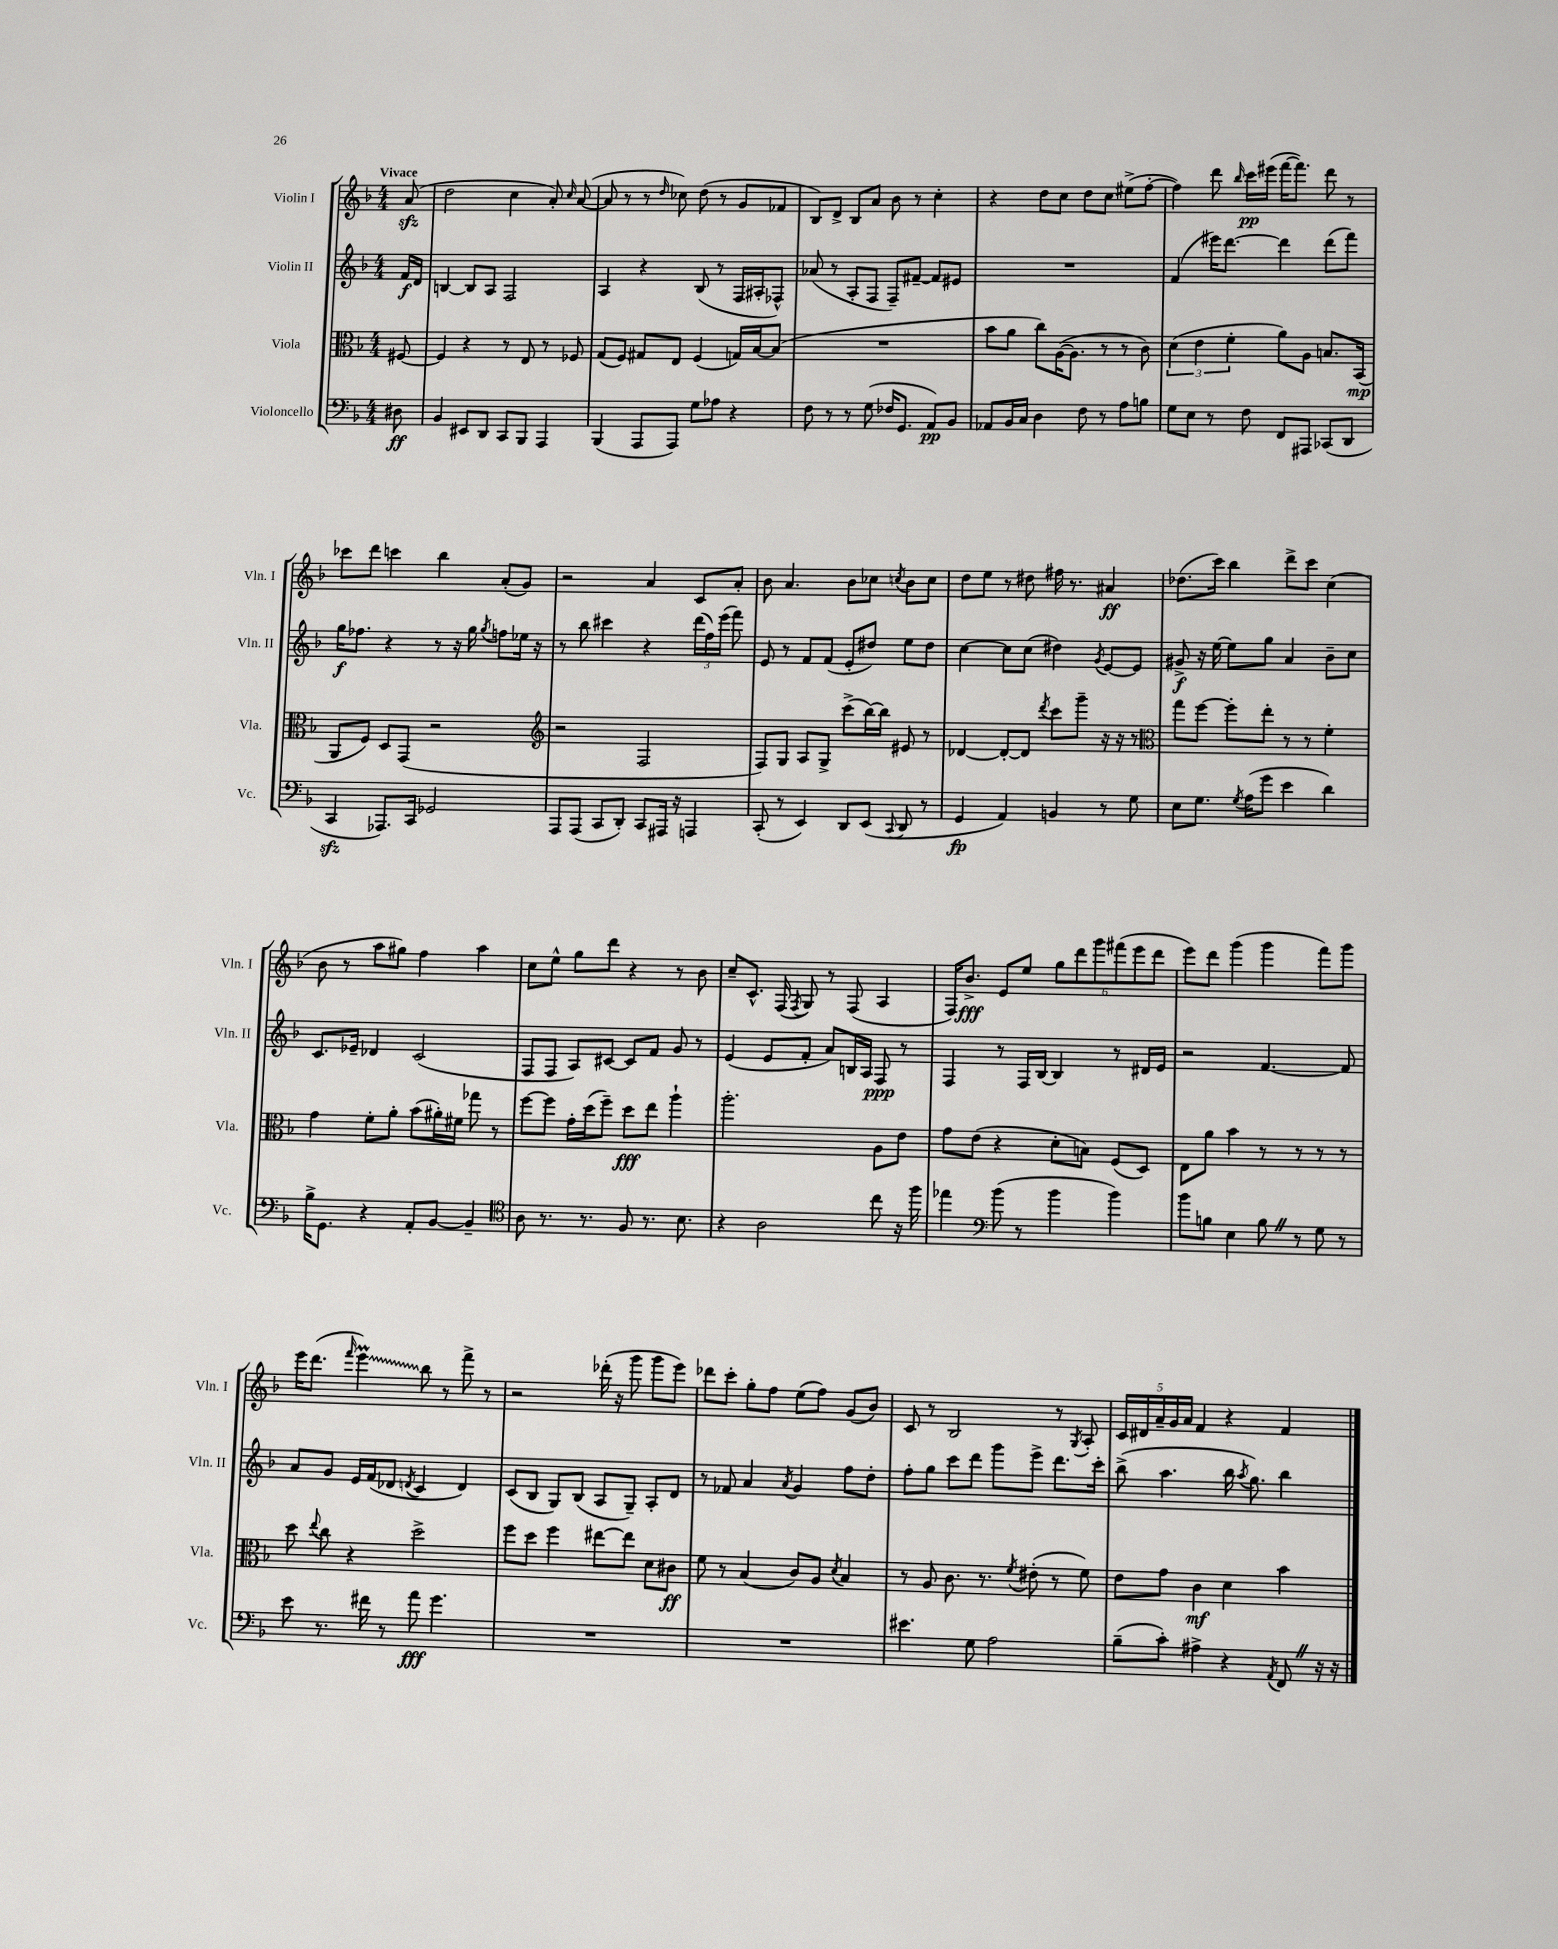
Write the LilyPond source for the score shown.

<<
\new StaffGroup <<
\new Staff = "s0" \with { instrumentName = "Violin I" shortInstrumentName = "Vln. I" } {
    \clef treble \key f \major \numericTimeSignature \time 4/4 \partial 8 \tempo "Vivace"
    \autoBeamOff a'8\sfz( |
    d''2 c''4 a'8-.) \grace { c''16 } a'8~( |
    a'8 r8 r8 \grace { d''16 } ces''8) d''8( r8 g'8[ fes'8] |
    bes8[) d'8]-> bes8[ a'8] bes'8 r8 c''4-. |
    r4 d''8[ c''8] d''8[ c''8] eis''8[->( f''8]~-. |
    f''4) d'''8 \grace { bes''16 } c'''16[\pp eis'''16]( f'''16[~ f'''8.]) d'''8 r8 |
    ces'''8[ d'''8] c'''4 bes''4 a'8[-.( g'8]) |
    r2 a'4 c'8[ a'8]-. |
    bes'8 a'4. bes'8[ ces''8] \acciaccatura { c''8 } bes'8[ c''8] |
    d''8[ e''8] r8 dis''8 fis''16 r8. ais'4\ff |
    des''8.[( c'''16]) bes''4 d'''8[-> c'''8] c''4( |
    bes'8 r8 a''8[ gis''8]) f''4 a''4 |
    c''8[ e''8]-^ g''8[ d'''8] r4 r8 bes'8 |
    c''8[-- c'8.]-^ f16( \acciaccatura { f8 } g8) r8 f8( a4 |
    f16[) bes'8.]->\fff e'8[ e''8] \tuplet 6/4 { g''8[ d'''8 g'''8 fis'''8( e'''8 d'''8] } |
    e'''8[) d'''8] g'''4( g'''4 f'''8[) g'''8] |
    e'''16[ d'''8.]( \grace { f'''16 } \once \override Glissando.style = #'zigzag e'''4\prall\glissando) bes''8 r8 f'''8-> r8 |
    r2 des'''16-.( r16 g'''8 g'''8[ e'''8]) |
    des'''8[ c'''8]-. g''8[-. f''8] e''8[( f''8]) g'8[( bes'8]) |
    c'8 r8 bes2 r8 \acciaccatura { g8 } a8-. |
    \tuplet 5/4 { c'16[ dis'16 a'16-- g'16 a'16] } f'4 r4 f'4 \bar "|." |
}
\new Staff = "s1" \with { instrumentName = "Violin II" shortInstrumentName = "Vln. II" } {
    \clef treble \key f \major \numericTimeSignature \time 4/4 \partial 8
    \autoBeamOff f'16[\f d'16] |
    b4~ b8[ a8] f2 |
    a4 r4 bes8( r8 f16[ ais16-. fes8]-^) |
    aes'8( r8 a8[-. f8] f8[--) fis'8]~-- fis'8[ eis'8] |
    R1 |
    f'4( eis'''16[) d'''8.]~ d'''4 d'''8[( f'''8]) |
    g''16[\f fes''8.] r4 r8 r16 g''16 \acciaccatura { g''8 } f''8[ ees''16] r16 |
    r8 bes''8 cis'''4 r4 \tuplet 3/2 { d'''16[( f''16) e'''16]( } f'''8) |
    e'8 r8 f'8[ f'8]( e'8[-. dis''8]) e''8[ dis''8] |
    c''4~ c''8[ c''8]( dis''4) \acciaccatura { g'8 } e'8[~ e'8] |
    gis'8->\f r16 e''16~ e''8[ g''8] a'4 bes'8[-- c''8] |
    c'8.[ ees'16]-- des'4 c'2( |
    f8[ f8] a8[) cis'8]~ cis'8[ f'8] g'8 r8 |
    e'4( e'8[ f'8]-. a'8[) b16 a16] f8\ppp r8 |
    f4 r8 f16[ bes16]~ bes4 r8 dis'16[ e'16] |
    r2 f'4.~ f'8 |
    a'8[ g'8] e'16[ f'16( des'8] \acciaccatura { d'8 } c'4 d'4) |
    c'8[( bes8] g8[) bes8]( a8[ g8]--) a8[-. d'8] |
    r8 fes'8 a'4 \acciaccatura { a'8 } g'4 f''8[ d''8]-. |
    f''8[-. g''8] c'''8[ d'''8] g'''8[ e'''8]-> d'''8.[ c'''16]-. |
    bes''8->( a''4. bes''16 \acciaccatura { a''8 } g''8.) bes''4 \bar "|." |
}
\new Staff = "s2" \with { instrumentName = "Viola" shortInstrumentName = "Vla." } {
    \clef alto \key f \major \numericTimeSignature \time 4/4 \partial 8
    \autoBeamOff fis8~ |
    fis4 r4 r8 e8 r8 fes8 |
    g8[( f8]) gis8[ e8] f4( g16[) bes16~ bes8]( |
    R1 |
    bes'8[ a'8] c''8[) a16~( a8.] r8 r8 c'8) |
    \tuplet 3/2 { d'4( e'4 f'4-. } a'8[) a8] b8.[ bes,16]\mp( |
    a,8[ f8]) d8[ g,8]( r2 |
    \clef treble r2 f2 |
    f8[) g8] a8[ g8]-> c'''8[->( bes''16~) bes''16] eis'8 r8 |
    des'4~ des'8[~-. des'8] \acciaccatura { d'''8 } c'''8[ g'''8]-- r16 r16 r8 |
    \clef alto g''8[ f''8]~ f''8[-. e''8]-. r8 r8 f'4-. |
    g'4 f'8[-. a'8]-. bes'8[( ais'16-.) fis'16] ges''8 r8 |
    f''8[~ f''8] g'16[-. d''16( f''8]--) d''8[\fff e''8] a''4-! |
    a''2.-. a8[ e'8] |
    g'8[ e'8]( r4 d'8[-. b8]) f8[( d8]) |
    e8[ a'8] bes'4 r8 r8 r8 r8 |
    d''8 \appoggiatura { e''8 } c''8 r4 d''2-> |
    f''8[ d''8] f''4 eis''8[~ eis''8] d'8[ cis'8]\ff |
    f'8 r8 bes4( c'8[) a8] \acciaccatura { d'8 } bes4 |
    r8 a8 c'8. r8. \acciaccatura { f'8 } eis'8-.( r8 f'8) |
    e'8[ g'8] c'4\mf d'4 bes'4 \bar "|." |
}
\new Staff = "s3" \with { instrumentName = "Violoncello" shortInstrumentName = "Vc." } {
    \clef bass \key f \major \numericTimeSignature \time 4/4 \partial 8
    \autoBeamOff dis8\ff |
    bes,4 eis,8[ d,8] c,8[ bes,,8] a,,4 |
    bes,,4( a,,8[ a,,8]) g8[ aes8] r4 |
    f8 r8 r8 g8( fes16[ g,8.] a,8[\pp) bes,8] |
    aes,8[ bes,16 c16] d4 f8 r8 a8[ b8] |
    g8[ e8] r8 f8 f,8[ ais,,8] ces,8[( d,8] |
    c,4\sfz aes,,8.[) c,16] ges,2 |
    a,,8[ a,,8]( c,8[ d,8]-.) c,8[ ais,,16] r16 a,,4 |
    c,8-.( r8 e,4) d,8[ e,8]( \appoggiatura { c,8 } d,8 r8 |
    g,4\fp a,4) b,4 r8 g8 |
    e8[ g8.] \acciaccatura { g8 } a16[( g'8] e'4 d'4) |
    bes16[-> g,8.] r4 a,8[-. bes,8]~ bes,4-- |
    \clef tenor a8 r8. r8. f8 r8. bes8. |
    r4 a2 c''8 r16 f''16 |
    ees''4 \clef bass bes'8( r8 bes'4 bes'4) |
    bes'8[ b8] e4 b8 \once \override BreathingSign.text = \markup { \musicglyph "scripts.caesura.straight" } \breathe r8 g8 r8 |
    e'8 r8. fis'16 r8 a'8\fff g'4. |
    R1 |
    R1 |
    eis'4. g8 a2 |
    bes8[--( c'8]-.) ais4-> r4 \acciaccatura { a,8 } f,8 \once \override BreathingSign.text = \markup { \musicglyph "scripts.caesura.straight" } \breathe r16 r16 \bar "|." |
}
>>
>>
\layout { \context { \Score \remove "Bar_number_engraver" } }
